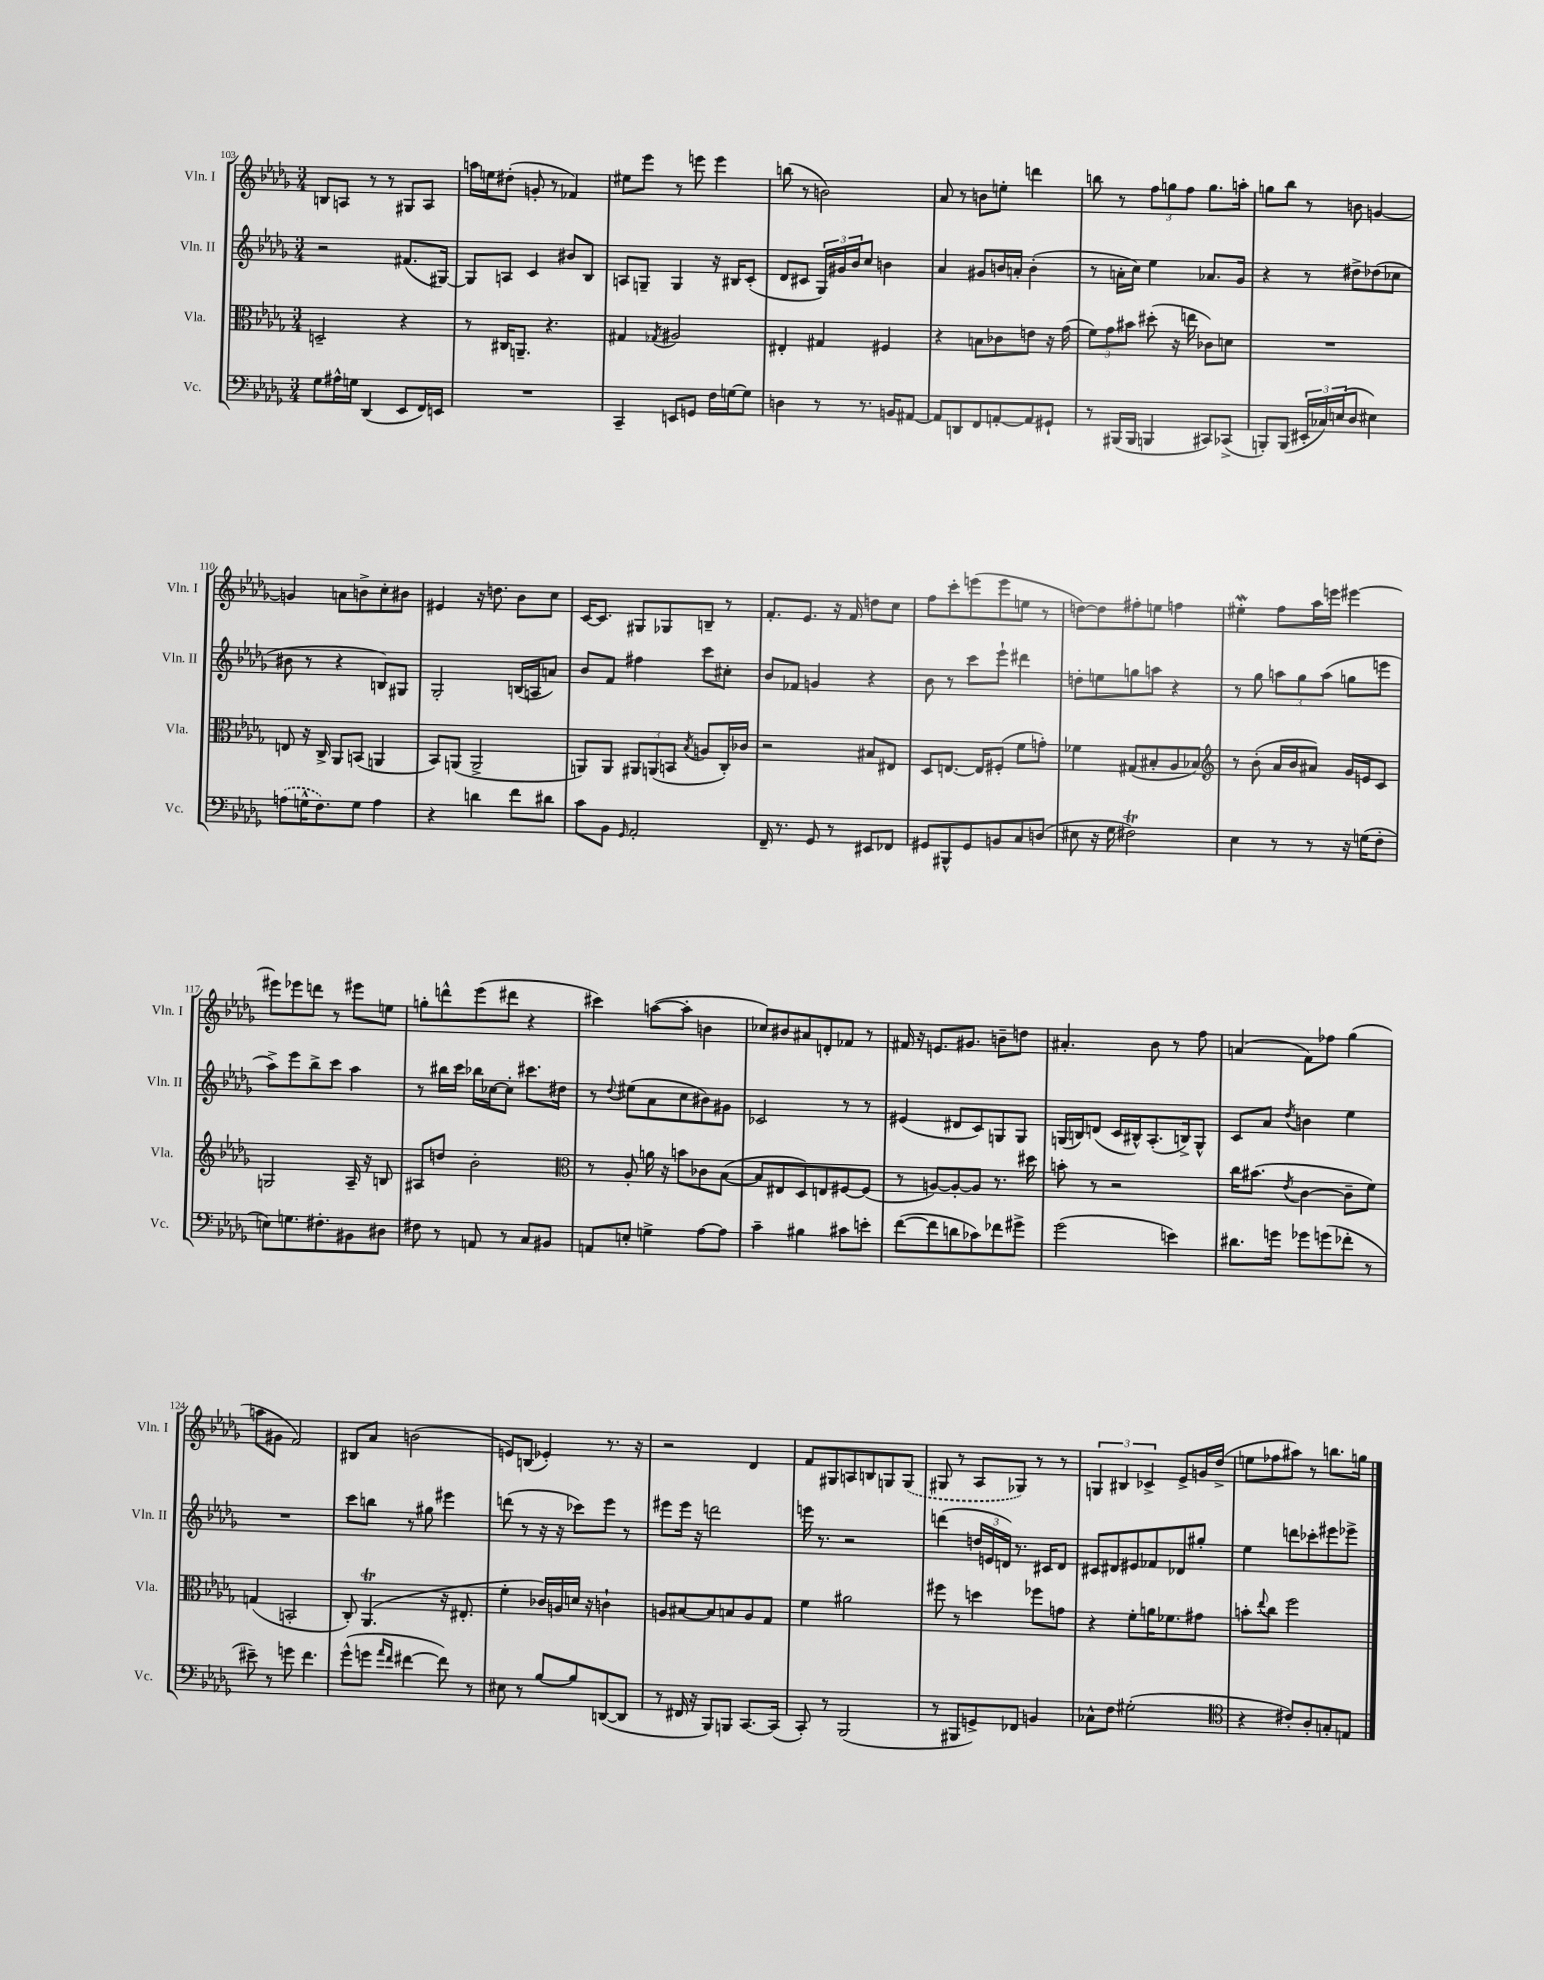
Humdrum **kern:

**kern	**kern	**kern	**kern
*staff4	*staff3	*staff2	*staff1
*clefF4	*clefC3	*clefG2	*clefG2
*k[b-e-a-d-g-]	*k[b-e-a-d-g-]	*k[b-e-a-d-g-]	*k[b-e-a-d-g-]
*M3/4	*M3/4	*M3/4	*M3/4
8G-\L	2D~/	2r	8B/L
16A#^^\L	.	.	8A/J
16G\JJ	.	.	.
(4DD-/	.	.	8r
.	.	.	8r
8EE-/L	4r	(8.f#/L	8G#/L
16FF/L)	.	.	8A/J
16EE/JJ	.	[16G#/Jk)	.
=	=	=	=
2.r	8r	8G#/]L	16aa\LL
.	.	.	16ee\J
.	16C#/LK	8A/J	(8dd#'\J
.	8.AA~/J	.	.
.	.	4c/	8g'/
.	4.r	.	8r
.	.	8b#/L	4f-/)
.	.	8B-/J	.
=	=	=	=
4CC~/	4G#/	8A/L	8ee#\L
.	.	8G~/J	8eee-\J
.	8qG-/	.	.
8EE/L	2A#/	4G/	8r
8GG/J	.	.	8eee\
16F\LL	.	16r	4eee\
[16G\J	.	16B#/LK	.
8G\]J	.	(8c'/J	.
=	=	=	=
4D\	4E#'/	8d-/L	(8bb\
.	.	8c#/J	8r
8r	4G#/	24G-/LL)	2b\)
.	.	24g#/	.
.	.	24b-/J	.
8.r	.	8cc/J	.
.	4F#/	4b\	.
16BB/LK	.	.	.
[8AA#/J	.	.	.
=	=	=	=
8AA#/]L	4r	4a-/	8a-/
8DD/	.	.	8r
8FF/	8B\L	8g#/L	8b\L
[8AA'/	8c-\	16b/L	8ee'\J
.	.	16a'/JJ	.
8AA/]	8e\J	(4b'\	4ddd\
8GG#`/J	16r	.	.
.	(16g-\	.	.
=	=	=	=
8r	12f\L)	8r	8bb\
.	12g-\	.	.
(16BBB#/LL	.	16a'\LL	8r
.	12b#\J	.	.
16BBB#/JJ	.	16cc\JJ)	.
4BBB/	(8dd#'\	4ee-\	12ff\L
.	.	.	12gg\
.	16r	.	.
.	.	.	12ff\J
.	16ee\	.	.
8CC#/L)	8c-\L)	8.a-/L	8.gg\L
(8CC-^/J	8d\J	.	.
.	.	16g-/Jk	16aa'\Jk
=	=	=	=
8BBB'/L)	2.r	4r	8gg\L
(8BBB/J	.	.	8bb-\J
24EE#'/LL	.	8r	8r
24C-/)	.	.	.
(24E/J	.	.	.
8D-/J	.	8dd#^\L	8b\
4E#\)	.	(8dd-\	[4g/
.	.	8cc-\J	.
=	=	=	=
(8A\L	8E/	8b#\	4g/]
16G^^\K	16r	8r	.
8.F\)	16C^/	.	.
.	8AA-/L	4r	8a\L
8G\J	(8BB/J	.	8b^\
4A\	4AA/	8B/L)	8cc'\
.	.	8G#/J	8b#\J
=	=	=	=
4r	8BB-/L)	2G-'/	4e#/
.	(8AA/J	.	.
4d\	2AA^/	.	16r
.	.	.	8.dd\
8f\L	.	(16B/LL	8b-\L
.	.	16A/J	.
8d#\J	.	8a/J)	8cc\J
=	=	=	=
8c\L	8AA/L)	8b-/L	[16c/LK
.	.	.	8.c/]J
8BB-\J	8AA/J	8f/J	.
16qqGG-/	.	.	.
2AA-'/	12AA#/L	4ff#\	8G#/L
.	(12AA/	.	.
.	.	.	8G-/
.	12BB/J	.	.
.	8qB-/	.	.
.	8A/L	8ccc\L	8B~/J
.	16C'/L)	8cc#'\J	8r
.	16c-/JJ	.	.
=	=	=	=
16FF~/	2r	8b-/L	8.f'/L
8.r	.	.	.
.	.	8f-/J	.
.	.	.	8.e-/J
8GG-/	.	4g/	.
8r	.	.	16r
.	.	.	16f/
8EE#/L	8B#/L	4r	8dd\L
8FF-/J	8E#/J	.	8cc\J
=	=	=	=
8GG#/L	8D-/L	8b-\	8ff\L
8BBB#^^/	[8.E/J	8r	8ccc'\
8GG#/	.	8ccc\L	(8eee\
.	16E/]LK	.	.
8BB/	(8F#'/J	8eee-`\J	8eee\
8C/	8f\L	4ddd#\	8ee\J
(8D/J	8g'\J)	.	8r
=	=	=	=
8E#\	4f-\	8dd'\L	[8dd\L)
16r	.	8ee\	8dd\]
16G-\	.	.	.
2F#\)	(8G#/L	8gg\	8ff#'\
.	8B#'/	8aa\J	8ee\J
.	8A-/	4r	4ff\
.	8B-/J)	.	.
=	=	=	=
*	*clefG2	*	*
4E-\	8r	8r	4ee#'\
.	(8b-'\	8gg-\	.
8r	16a-/LL	12aa\L	8ff\L
.	16b-/J	.	.
.	.	12gg-\	.
8r	8a#/J)	.	16aa-\L
.	.	(12aa\J	.
.	.	.	16eee\JJ
16r	16g-/LL	8gg\L	[4eee#\
(16G\LK	16e/J	.	.
8F'\J	8c/J	8eee\J	.
=	=	=	=
8E\L)	2G/	8aa-^\L)	8eee#\]L
8.G\	.	8eee-\	8eee-\
.	.	8bb-^\	8ddd\J
8.F#'\	.	.	.
.	.	8ccc\J	8r
8BB#\	16A-~/	4aa-\	8eee#\L
.	16r	.	.
8D#\J	8B/	.	8ee\J
=	=	=	=
8F#\	8A#/L	8r	8gg'\L
8r	8dd/J	16bb#\LL	8ddd^^\
.	.	16ccc\JJ	.
8AA/	2b-'\	16bb-\LL	(8eee-\
.	.	[16cc-\J	.
8r	.	8cc-'\]J	8ddd#\J
8C/L	.	8.ccc#\L	4r
8BB#/J	.	.	.
.	.	16dd#\Jk	.
=	=	=	=
*	*clefC3	*	*
8AA/L	8r	8r	4ccc#\)
.	.	8qqdd-/	.
8E'/J	8A-'/	(8ee#\L	.
4G^\	16a\	8a-\	([8aa\L
.	16r	.	.
.	8b\L	8cc\	8aa'\]J
[8A-\L	8c-\	8b#\)	4b\
8A-\]J	([8B-\J	8g#\J	.
=	=	=	=
4c~\	8B-/]L	2c-/	8cc-/L)
.	8E#/	.	8b#/
4B#\	8D-/)	.	8a#/
.	8E/	.	8d'/
8c#\L	[8F#/	8r	8f-/J
8e'\J	(8F#/]J	8r	8r
=	=	=	=
([8f\L	8r	(4e#/	16f#/
.	.	.	16r
8f\]	[8A/L)	.	8.e/L
8d\	8A'/_	8d#/L	.
.	.	.	8.g#/J
8c-\)	8A/]J	8c/)	.
8f-\	8.r	8G/	8b~\L
8g#^\J	.	8G/J	8dd\J
.	16dd#\	.	.
=	=	=	=
(2g-\	8b'\	(16G/LL	4.a#'/
.	.	16B/J)	.
.	8r	(8d/J	.
.	2r	16c/LL	.
.	.	16B#^^/J)	.
.	.	(8.A-'/	8b-\
4e\)	.	.	8r
.	.	16B^/k)	.
.	.	8G^^/J	8ff\
=	=	=	=
8.d#\L	16cc\LK	8c/L	(4a/
.	(8.b#\J	.	.
.	.	8a-/J	.
16g\Jk	.	.	.
.	8qe-/	8qdd-/	.
8g-\L	[4c\	4b\	8f\L)
(8g\	.	.	8ff-\J
8f-'\J	8c~\]L	4ee-\	(4gg-\
8r	8f\J)	.	.
=	=	=	=
8e#~\)	(4G/	2.r	8aa\L
8r	.	.	8g#\J
8g\	2BB'/	.	2f/)
4.f\	.	.	.
=	=	=	=
(8g-^^\L	8C'/)	8ccc\L	8B#/L
8g\J	(4.AA-/	8bb\J	8a-/J
16qqa-/LL	.	.	.
16qqf/JJ	.	.	.
[4f#\	.	8r	(2b\
.	.	8gg#\	.
8f#\])	16r	4eee#\	.
.	8.E#'/	.	.
8r	.	.	.
=	=	=	=
8E#\	4f'\	(8ddd\	8e/L)
8r	.	8r	(8B/J
[8B-/L	16c-/LL)	16r	4e-'/)
.	16A/	16r	.
8B-/]	16d/JJ	8ccc-\L)	.
.	16r	.	.
([8DD/	4c`\	8eee-\J	8.r
8DD/]J	.	8r	.
.	.	.	16r
=	=	=	=
8r	8A/L	8eee#\L	2r
16FF#/	[8B#/	16eee#\Jk	.
16r	.	16r	.
8BBB-/L)	8B#/]	2ddd\	.
8BBB/J	8B/	.	.
[8.CC/L	8A/	.	4d-/
.	8G-/J	.	.
(16CC/]Jk	.	.	.
=	=	=	=
8CC'/)	4f\	16eee\	8f/L
.	.	8.r	.
8r	.	.	8G#/
(2BBB-/	2a#\	2r	8A/
.	.	.	8B/
.	.	.	8G/
.	.	.	(8G/J
=	=	=	=
8r	8ff#\	(4ddd\	8G#/
8BBB#/L	8r	.	8r
8GG^/)	4dd\	24dd/LL	8A-/L
.	.	24e/	.
.	.	24d/JJ)	.
8FF-/J	.	8.r	8G-/J)
4BB/	8ff-\L	.	8r
.	.	16c#/LK	.
.	8g\J	8d/J	8r
=	=	=	=
8C-^^\L	4r	8c#/L	6G/
8F\J	.	8d#/	.
.	.	.	6B#/
(2G#'\	8f'\L	8e#/	.
.	.	.	6c-^/
.	16a\K	8f-/	.
.	8.f-\	.	.
.	.	8d-/	8e-^/L
.	8g#\J	8gg#'/J	16g/L
.	.	.	(16dd-^/JJ
=	=	=	=
*clefC4	*	*	*
4r	8b'\L	4ee-\	8ee\L
.	8qqee-/	.	.
.	8cc\J	.	8ff-\
8c#'/L)	2ff\	8ddd\L	8aa#\J)
8A-'/	.	8ccc-'\	8r
8G'/	.	8eee#\	8.bb\L
8E/J	.	8eee-^\J	.
.	.	.	16gg\Jk
==	==	==	==
*-	*-	*-	*-
